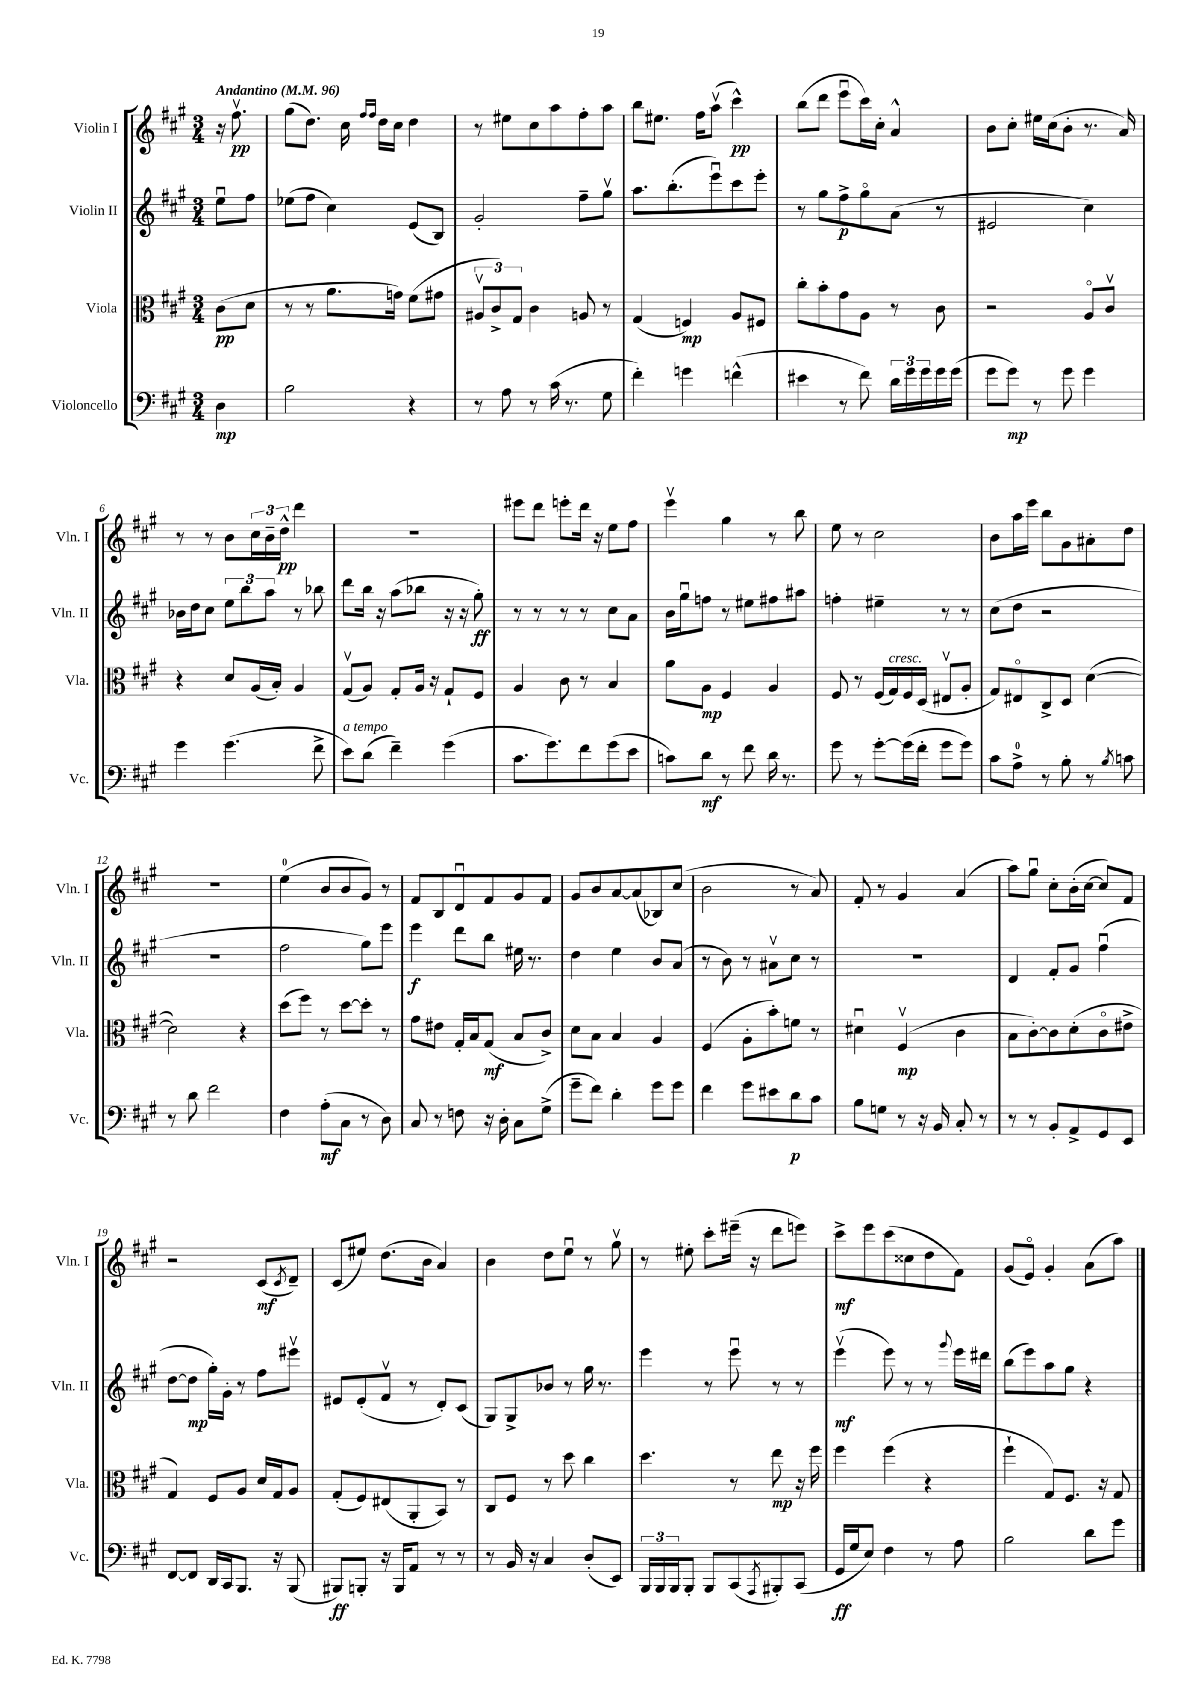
<<
\new StaffGroup <<
\new Staff = "s0" \with { instrumentName = "Violin I" shortInstrumentName = "Vln. I" } {
    \clef treble \key a \major \numericTimeSignature \time 3/4 \partial 4 \tempo "Andantino" 4 = 96
    r16 fis''8.\upbow\pp |
    gis''8( d''8.) cis''16 \grace { fis''16 fis''16 } d''16 cis''16 d''4 |
    r8 eis''8 cis''8 a''8 fis''8-. a''8 |
    b''8 eis''8. fis''16 a''8\upbow( cis'''4-^\pp) |
    b''8( d'''8 e'''8\downbow cis'''16) cis''16-. a'4-^ |
    b'8 cis''8-. eis''16 cis''16( b'8-. r8. a'16) |
    r8 r8 b'8 \tuplet 3/2 { cis''16 b'16-- d''16-^\pp } d'''4 |
    R2. |
    eis'''8 d'''8 e'''8-. d'''16 r16 e''8 fis''8 |
    e'''4\upbow gis''4 r8 b''8 |
    e''8 r8 cis''2 |
    b'8 a''16 e'''16 b''8 gis'8 ais'8-. d''8 |
    R2. |
    e''4-0( b'8 b'8 gis'8) r8 |
    fis'8 b8 d'8\downbow fis'8 gis'8 fis'8 |
    gis'8 b'8 a'8~ a'8( bes8) cis''8( |
    b'2 r8 a'8) |
    fis'8-. r8 gis'4 a'4( |
    a''8) gis''8\downbow cis''8-. b'16-.( cis''16~ cis''8) fis'8 |
    r2 cis'8\mf( \acciaccatura { cis'8 } d'8--) |
    cis'8( eis''8) d''8.( b'16 a'4) |
    b'4 d''8 e''8\downbow r8 gis''8\upbow |
    r8 eis''8-. cis'''8-. eis'''16--( r16 d'''8 e'''8) |
    cis'''8->\mf e'''8 cis'''8( cisis''8 d''8 fis'8) |
    gis'8( e'8\flageolet) gis'4-. a'8( a''8) \bar "|." |
}
\new Staff = "s1" \with { instrumentName = "Violin II" shortInstrumentName = "Vln. II" } {
    \clef treble \key a \major \numericTimeSignature \time 3/4 \partial 4
    e''8\downbow fis''8 |
    ees''8( fis''8 cis''4) e'8( b8) |
    gis'2-. fis''8-- gis''8\upbow |
    a''8. b''8.-.( e'''8\downbow) cis'''8 e'''8-. |
    r8 gis''8 fis''8->\p gis''8\flageolet a'8( r8 |
    eis'2 cis''4) |
    bes'16 d''16 cis''8 \tuplet 3/2 { e''8 b''8 a''8 } r8 bes''8 |
    d'''8 b''16 r16 a''8( bes''8 r16 r16 gis''8-.\ff) |
    r8 r8 r8 r8 cis''8 a'8 |
    b'16 gis''16\downbow f''8 r8 eis''8 fis''8 ais''8 |
    f''4-. eis''4-- r8 r8 |
    cis''8( d''8 r2 |
    R2. |
    fis''2 gis''8) e'''8 |
    e'''4\f d'''8 b''8 eis''16 r8. |
    d''4 e''4 b'8 a'8( |
    r8 b'8) r8 ais'8\upbow cis''8 r8 |
    R2. |
    d'4 fis'8-. gis'8 fis''4\downbow( |
    d''8~ d''8\mp gis''16-.) gis'16-. r8 fis''8 eis'''8\upbow |
    eis'8 eis'8-.( fis'8\upbow r8 d'8-.) cis'8( |
    gis8) gis8-> bes'8 r8 gis''16 r8. |
    e'''4 r8 e'''8\downbow r8 r8 |
    e'''4\upbow\mf( e'''8) r8 r8 \appoggiatura { gis'''8 } e'''16 dis'''16 |
    b''8( e'''8) a''8 gis''8 r4 \bar "|." |
}
\new Staff = "s2" \with { instrumentName = "Viola" shortInstrumentName = "Vla." } {
    \clef alto \key a \major \numericTimeSignature \time 3/4 \partial 4
    cis'8\pp( d'8 |
    r8 r8 a'8. g'16) fis'8( gis'8 |
    \tuplet 3/2 { ais8\upbow cis'8->) gis8 } cis'4 a8 r8 |
    gis4( f4\mp) a8 fis8 |
    cis''8-. b'8-. gis'8 a8 r8 cis'8 |
    r2 a8\flageolet cis'8\upbow |
    r4 d'8 a16( b16-.) a4 |
    gis8\upbow( a8) gis8-. a16 r16 gis8-! fis8 |
    a4 cis'8 r8 b4 |
    a'8 a8\mp fis4 a4 |
    fis8 r8 fis16( gis16^\markup { \italic "cresc." }) fis16 d16( eis8\upbow a8-. |
    gis8) eis8\flageolet cis8-> d8 d'4~( |
    d'2) r4 |
    d''8( fis''8) r8 d''8~ d''8-. r8 |
    gis'8 eis'8 gis16-. b16 gis8\mf( b8 cis'8->) |
    d'8 b8 b4 a4 |
    fis4( a8-. b'8-.) f'8 r8 |
    dis'4\downbow fis4\upbow\mp( cis'4 |
    b8 cis'8~-.) cis'8 d'8-.( cis'8\flageolet eis'8-> |
    gis4) fis8 a8 d'16 gis16 a8 |
    gis8-.( fis8) eis8( a,8-. b,8) r8 |
    cis8 fis8 r8 d''8 cis''4 |
    d''4. r8 e''8\mp r16 fis''16 |
    fis''4 fis''4( r4 |
    fis''4-! gis8) fis8. r16 gis8 \bar "|." |
}
\new Staff = "s3" \with { instrumentName = "Violoncello" shortInstrumentName = "Vc." } {
    \clef bass \key a \major \numericTimeSignature \time 3/4 \partial 4
    d4\mp |
    b2 r4 |
    r8 a8 r8 cis'16( r8. gis8 |
    fis'4-.) g'4 f'4-^( |
    eis'4 r8 fis'8) \tuplet 3/2 { d'16 gis'16 gis'16 } gis'16 gis'16( |
    gis'8 gis'8\mp) r8 gis'8 gis'4 |
    gis'4 gis'4.( fis'8-> |
    e'8^\markup { \italic "a tempo" }) d'8( fis'4--) gis'4( |
    cis'8. gis'8.) fis'8 gis'8( e'8 |
    c'8) d'8\mf r8 fis'8 d'16 r8. |
    gis'8 r8 gis'8~-. gis'16( fis'16-. gis'8 gis'8) |
    cis'8 a8-0-> r8 b8-. r8 \acciaccatura { b8 } c'8 |
    r8 d'8 fis'2 |
    fis4 a8-.\mf( cis8 r8 d8) |
    cis8 r8 f8 r16 d16-. cis8 gis8->( |
    gis'8-- fis'8) d'4-. gis'8 gis'8 |
    fis'4 gis'8 eis'8 d'8\p cis'8 |
    b8 g8 r8 r16 b,16 cis8-. r8 |
    r8 r8 b,8-. a,8-> gis,8 e,8 |
    fis,8~ fis,8 d,16 cis,16 b,,8. r16 b,,8( |
    bis,,8\ff) b,,8-. r16 b,,16 a,8 r8 r8 |
    r8 b,16 r16 cis4 d8-.( e,8) |
    \tuplet 3/2 { b,,16 b,,16 b,,16 } b,,8-. b,,8 cis,8( \acciaccatura { a,,8 } bis,,8-.) cis,8( |
    gis,16\ff gis16 e8) fis4 r8 a8 |
    b2 d'8 gis'8 \bar "|." |
}
>>
>>
